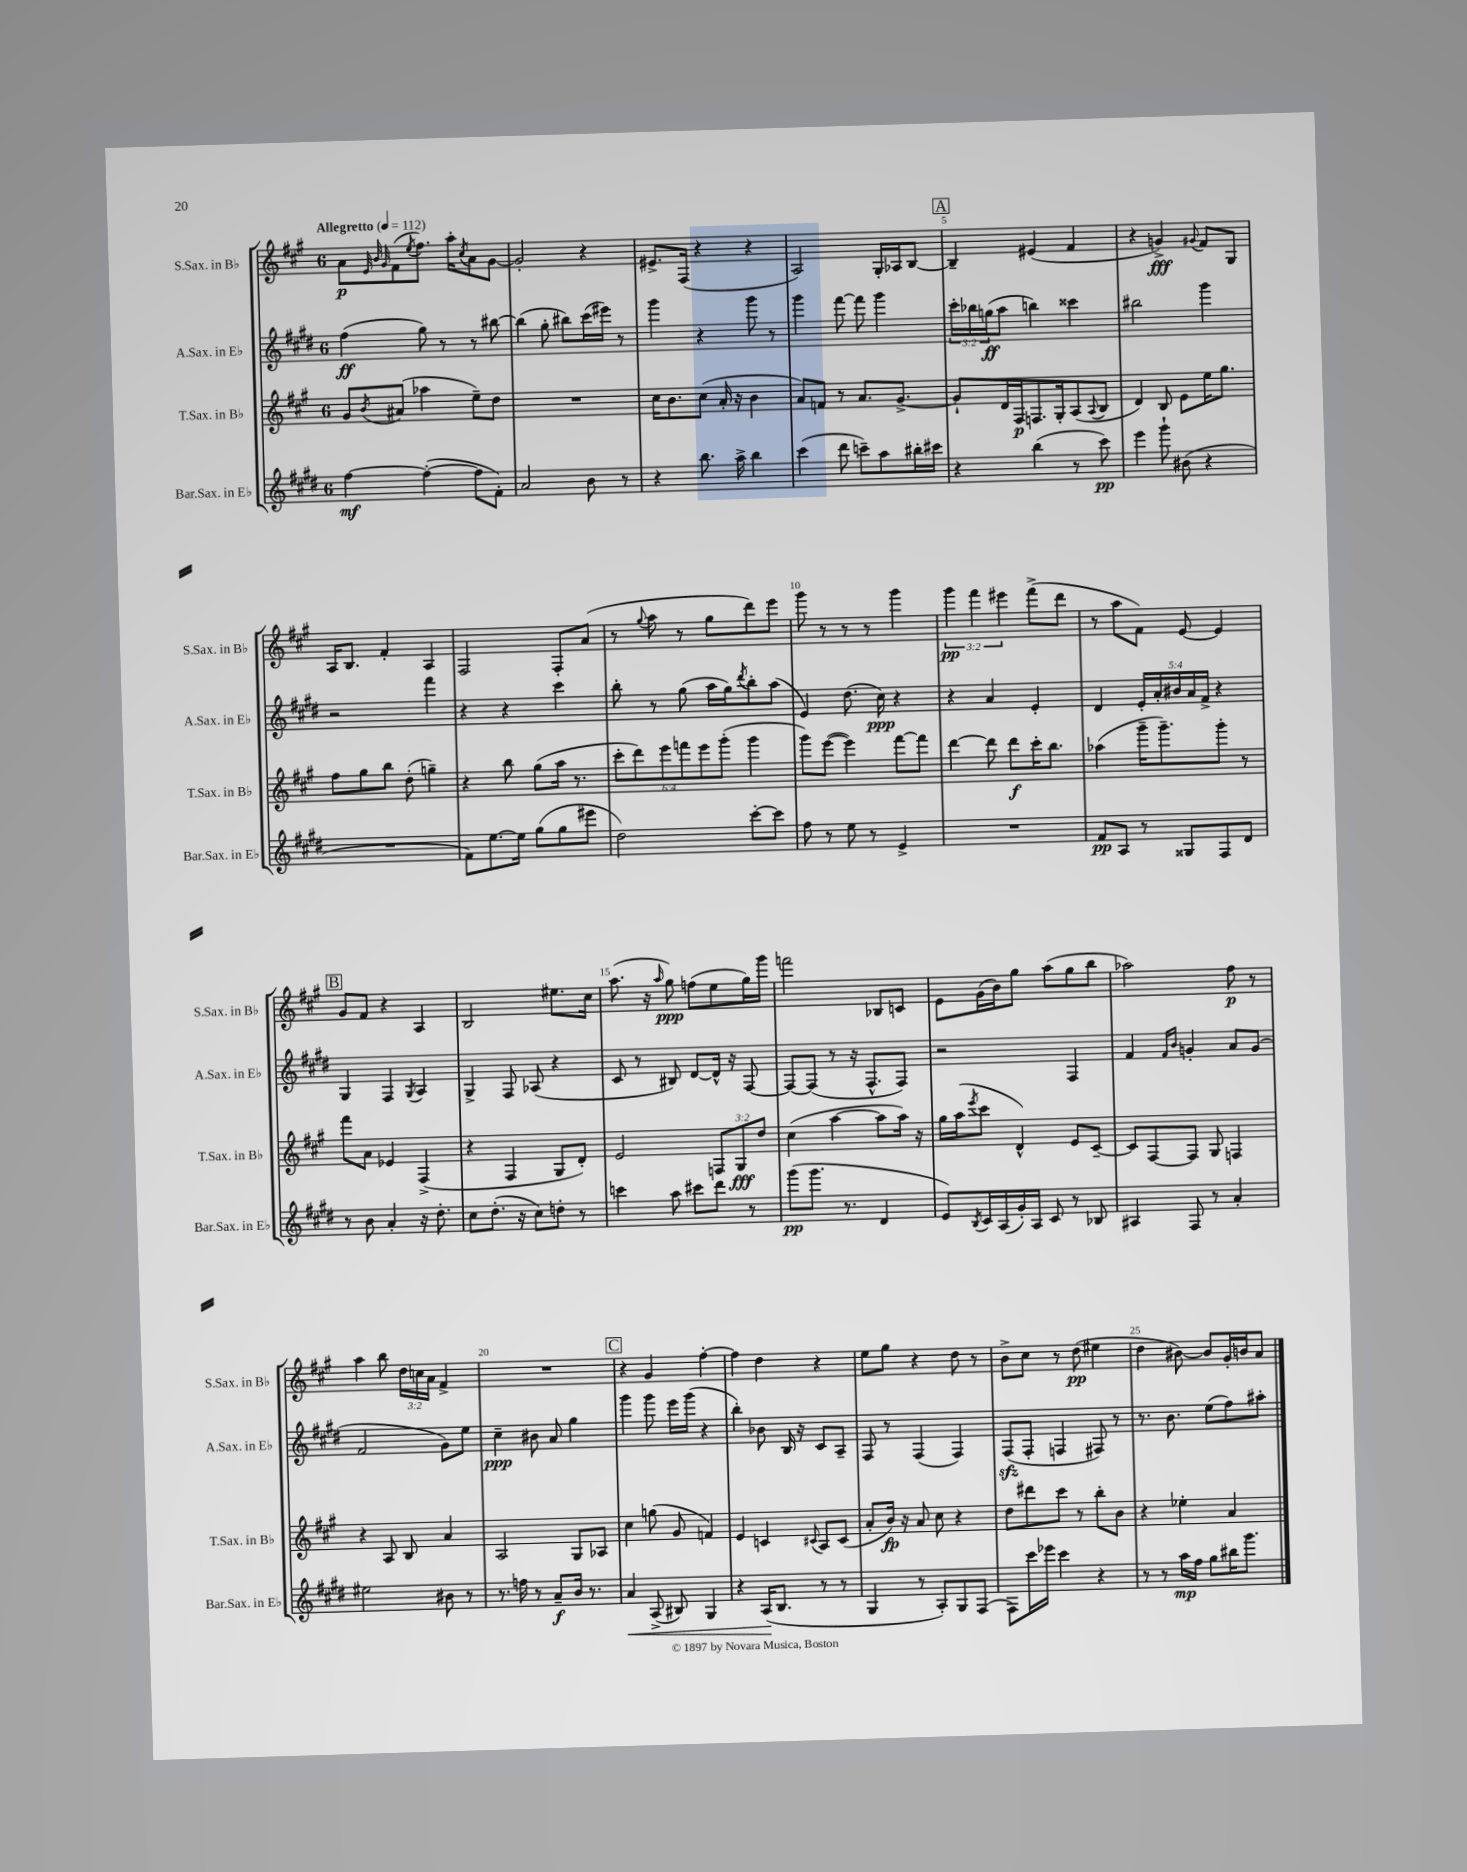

**kern	**dynam	**kern	**dynam	**kern	**dynam	**kern	**dynam
*part4	*part4	*part3	*part3	*part2	*part2	*part1	*part1
*staff4	*staff4	*staff3	*staff3	*staff2	*staff2	*staff1	*staff1
*I"Bar.Sax. in E♭	*	*I"T.Sax. in B♭	*	*I"A.Sax. in E♭	*	*I"S.Sax. in B♭	*
*I'Bar.Sax. in E♭	*	*I'T.Sax. in B♭	*	*I'A.Sax. in E♭	*	*I'S.Sax. in B♭	*
*clefG2	*	*clefG2	*	*clefG2	*	*clefG2	*
*k[f#c#g#d#]	*	*k[f#c#g#]	*	*k[f#c#g#d#]	*	*k[f#c#g#]	*
*M6/8	*	*M6/8	*	*M6/8	*	*M6/8	*
*MM112	*	*MM112	*	*MM112	*	*MM112	*
=1	=1	=1	=1	=1	=1	=1	=1
!	!	!	!	!	!	!LO:TX:a:B:t=Allegretto	!
[4ff#\	mf	8g#/L	.	(4ff#\	ff	8a\L	p
.	.	.	.	.	.	32qqe/	.
.	.	.	.	.	.	32qqb/	.
.	.	8qb/	.	.	.	32qqg#/	.
.	.	(8a#X/J	.	.	.	(8f#\	.
.	.	.	.	.	.	8qee/	.
(4ff#'\_	.	4aa-X\	.	8gg#\)	.	8.ff#\J)	.
.	.	.	.	8r	.	.	.
.	.	.	.	.	.	16aa'\KL	.
.	.	.	.	.	.	8qcc#/	.
8ff#\L]	.	8ee~\L)	.	8r	.	8a\	.
8f#'\J)	.	8dd\J	.	[8bb#X\	.	[8g#\J	.
=2	=2	=2	=2	=2	=2	=2	=2
2a/	.	2.r	.	(4bb#\]	.	2g#'/]	.
.	.	.	.	8gg#'\	.	.	.
.	.	.	.	8bb#X\L)	.	.	.
8b\	.	.	.	(16ccc#\L	.	4r	.
.	.	.	.	16eee#X\JJ)	.	.	.
8r	.	.	.	8r	.	.	.
=3	=3	=3	=3	=3	=3	=3	=3
4r	.	16cc#\KL	.	4ggg#\	.	8.e#X^/L	.
.	.	8.b\	.	.	.	.	.
.	.	.	.	.	.	(16F#/Jk	.
8.bb\	.	(8cc#\J	.	4r	.	4r	.
.	.	16a'/	.	.	.	.	.
16aa^\	.	16r	.	.	.	.	.
4bb\	.	4b\	.	8ggg#\	.	4r	.
.	.	.	.	8r	.	.	.
=4	=4	=4	=4	=4	=4	=4	=4
(4ccc#\	.	8a/L)	.	4ggg#\	.	2A/)	.
.	.	8fn/J	.	.	.	.	.
8ddd#\	.	8r	.	[8fff#\	.	.	.
8cccn~\L)	.	8.a/L	.	8fff#\]	.	.	.
8aa\	.	.	.	4ggg#\	.	16G#'/LL	.
.	.	[8.g#^/J	.	.	.	16A-X/J	.
16bb#X'\L	.	.	.	.	.	[8B/J	.
16ccc#X\JJ	.	.	.	.	.	.	.
!!LO:REH:place=s1:t=A
=5	=5	=5	=5	=5	=5	=5	=5
4r	.	8g#`/L]	.	24ccc#'\LL	.	4B~/]	.
.	.	.	.	24bb-X\	.	.	.
.	.	.	.	(24ggn\J	ff	.	.
.	.	16d/L	.	8aa\J	.	.	.
.	.	16F#/J	p	.	.	.	.
(4bb\	.	8.Fn/	.	4bbn\)	.	(4e#X/	.
.	.	16G#'/k	.	.	.	.	.
8r	.	(8A/	.	4ccc##X\	.	4f#/	.
.	.	8qqA/	.	.	.	.	.
8ccc#\)	pp	8B/J	.	.	.	.	.
=6	=6	=6	=6	=6	=6	=6	=6
4eee\	.	4d/)	.	2bb#X\	.	4r	.
8ggg#`\	.	8B/	.	.	.	4gn^/)	fff
(8b#X\	.	8e\L	.	.	.	.	.
.	.	.	.	.	.	8qqg#X/	.
4r	.	16ee\K	.	4ggg#\	.	8f#/L	.
.	.	8.gg#\J	.	.	.	.	.
.	.	.	.	.	.	8G#/J	.
!!LO:LB:g=z
=7	=7	=7	=7	=7	=7	=7	=7
2.r	.	8ff#\L	.	2r	.	16A/KL	.
.	.	.	.	.	.	8.B/J	.
.	.	8gg#\	.	.	.	.	.
.	.	8bb\J	.	.	.	4f#'/	.
.	.	(8dd'\	.	.	.	.	.
.	.	4ggn~\)	.	4fff#\	.	4A/	.
=8	=8	=8	=8	=8	=8	=8	=8
8f#\L)	.	4r	.	4r	.	2F#/	.
[8.ee\	.	.	.	.	.	.	.
.	.	8bb\	.	4r	.	.	.
16ee\Jk]	.	.	.	.	.	.	.
(8gg#\L	.	(8gg#\L	.	.	.	.	.
8gg#\	.	16aa\Jk	.	4ccc#\	.	8F#'/L	.
.	.	8.r	.	.	.	.	.
8eee#X\J	.	.	.	.	.	(8a/J	.
=9	=9	=9	=9	=9	=9	=9	=9
2dd#\)	.	12ccc#'\L	.	8bb'\	.	8r	.
.	.	12ddd\)	.	.	.	.	.
.	.	.	.	.	.	8qqgg#/	.
.	.	.	.	8r	.	8aa\	.
.	.	12eee\	.	.	.	.	.
.	.	12fffn\	.	(8gg#\	.	8r	.
.	.	12eee\	.	.	.	.	.
.	.	.	.	16aa\LL	.	8gg#\L	.
.	.	(12ggg#'\J	.	.	.	.	.
.	.	.	.	16gg#\J)	.	.	.
.	.	.	.	8qddd#/	.	.	.
[8ccc#'\L	.	4ggg#\	.	8bb'\	.	8ddd\)	.
8ccc#\J]	.	.	.	(8aa\J	.	8eee\J	.
=10	=10	=10	=10	=10	=10	=10	=10
8ff#\	.	8ggg#\L)	.	4e/)	.	8ggg#\	.
8r	.	([8eee\J	.	.	.	8r	.
8ee\	.	4eee\])	.	(8.dd#\	.	8r	.
8r	.	.	.	.	.	8r	.
.	.	.	.	16cc#\)	ppp	.	.
4e^/	.	[8fff#\L	.	4r	.	4ggg#\	.
.	.	8fff#\J]	.	.	.	.	.
=11	=11	=11	=11	=11	=11	=11	=11
2.r	.	[4ddd\	.	4r	.	6ggg#\	pp
.	.	.	.	.	.	6fff#\	.
.	.	8ddd\]	.	4a/	.	.	.
.	.	.	.	.	.	6eee#X\	.
.	.	8ddd\L	f	.	.	.	.
.	.	16ccc#'\K	.	4e'/	.	(8fff#^\L	.
.	.	8.bb\J	.	.	.	.	.
.	.	.	.	.	.	8ddd\J	.
=12	=12	=12	=12	=12	=12	=12	=12
8f#/L	pp	(4aa-X\	.	4d#/	.	8r	.
8A/J	.	.	.	.	.	8aa\L	.
8r	.	16ggg#~\KL	.	20e'/LL	.	8f#\J)	.
.	.	.	.	20a'/	.	.	.
.	.	8.ggg#~\)	.	.	.	.	.
.	.	.	.	20b#X/	.	.	.
8G##X/L	.	.	.	.	.	[8e/	.
.	.	.	.	20a/	.	.	.
.	.	.	.	20f#^/JJ	.	.	.
8F#/	.	8ggg#'\J	.	4r	.	4e/]	.
8d#/J	.	8r	.	.	.	.	.
!!LO:LB:g=z
!!LO:REH:place=s1:t=B
=13	=13	=13	=13	=13	=13	=13	=13
8r	.	8fff#\L	.	4G#/	.	8g#/L	.
8b\	.	8a\J	.	.	.	8f#/J	.
4a'/	.	4e-X/	.	4F#/	.	4r	.
.	.	.	.	8qG#/	.	.	.
16r	.	(4F#^/	.	4A/	.	4A/	.
8.dd#'\	.	.	.	.	.	.	.
=14	=14	=14	=14	=14	=14	=14	=14
8cc#\L	.	4r	.	4G#^/	.	2B/	.
(8.dd#'\J	.	.	.	.	.	.	.
.	.	4F#/	.	8F#/	.	.	.
16r	.	.	.	.	.	.	.
8cc#\L)	.	.	.	(8A-X/	.	.	.
8ddn'\J	.	8G#/L	.	4r	.	8.ee#X\L	.
8r	.	8d'/J)	.	.	.	.	.
.	.	.	.	.	.	16cc#\Jk	.
=15	=15	=15	=15	=15	=15	=15	=15
4cccn\	.	2e/	.	8c#/	.	(8.aa\	.
.	.	.	.	8r	.	.	.
.	.	.	.	.	.	16r	.
.	.	.	.	.	.	16qqaa/	.
8aa\	.	.	.	8B#X/)	.	8gg#\)	ppp
8ccc#X\L	.	.	.	[8d#/L	.	(8ffn\L	.
8ddd#\J	.	12Fn/L	.	16d#^^/Jk]	.	8ee\	.
.	.	.	.	16r	.	.	.
.	.	12G#/	fff	.	.	.	.
8r	.	.	.	[8F#/	.	16gg#\L)	.
.	.	12dd/J	.	.	.	.	.
.	.	.	.	.	.	16ggg#\JJ	.
=16	=16	=16	=16	=16	=16	=16	=16
(8ggg#\L	pp	(4cc#\	.	8F#/L_	.	2fffn\	.
8.ggg#\J	.	.	.	(8F#/J]	.	.	.
.	.	[4aa\	.	8r	.	.	.
8.r	.	.	.	.	.	.	.
.	.	.	.	16r	.	.	.
.	.	.	.	8.F#^^/L	.	.	.
4d#/	.	8aa\L]	.	.	.	8B-X/L	.
.	.	16aa\Jk)	.	8F#/J)	.	8cn/J	.
.	.	16r	.	.	.	.	.
=17	=17	=17	=17	=17	=17	=17	=17
8e/L)	.	16gg#\LL	.	2r	.	8e\L	.
.	.	(16aa\J	.	.	.	.	.
8qB/	.	8qeee/	.	.	.	.	.
16c#/L	.	8ccc#\J	.	.	.	(16g#\L	.
(16A/	.	.	.	.	.	16b\J)	.
16g#'/)	.	4d^^/)	.	.	.	8gg#\J	.
16A/JJ	.	.	.	.	.	.	.
8c#/	.	.	.	.	.	(8aa\L	.
8r	.	8e/L	.	4F#/	.	8gg#\	.
8B-X/	.	[8c#~/J	.	.	.	8bb\J	.
=18	=18	=18	=18	=18	=18	=18	=18
4A#X/	.	8c#/L]	.	4f#/	.	2aa-X\)	.
.	.	[8F#/	.	.	.	.	.
.	.	.	.	16qqf#/LL	.	.	.
.	.	.	.	16qqb/JJ	.	.	.
8F#/	.	8F#/J]	.	4gn'/	.	.	.
8r	.	8G#/	.	.	.	.	.
4a'/	.	4Fn/	.	8a/L	.	8ff#\	p
.	.	.	.	(8g/J	.	8r	.
!!LO:LB:g=z
=19	=19	=19	=19	=19	=19	=19	=19
2ee#X\	.	4r	.	2f#/	.	4aa\	.
.	.	8A/	.	.	.	8bb\	.
.	.	8B/	.	.	.	24dd\LL	.
.	.	.	.	.	.	24ccn\	.
.	.	.	.	.	.	24a\JJ	.
8b#X\	.	4a/	.	8g#\L)	.	4f#^/	.
8r	.	.	.	8ee\J	.	.	.
=20	=20	=20	=20	=20	=20	=20	=20
8.r	.	2A/	.	4cc#~\	ppp	2.r	.
16ffn\	.	.	.	.	.	.	.
8r	.	.	.	8b#X\	.	.	.
8a~/L	f	.	.	8a/	.	.	.
16b/Jk	.	8G#/L	.	4gg#\	.	.	.
8.r	.	.	.	.	.	.	.
.	.	8A-X/J	.	.	.	.	.
!!LO:REH:place=s1:t=C
=21	=21	=21	=21	=21	=21	=21	=21
!	!LO:HP:b	!	!	!	!	!	!
4a/	<	4cc#\	.	4ggg#\	.	4r	.
(8A^/	.	(8ggn\	.	8ggg#\	.	4g#/	.
8B#X/)	.	8g#/	.	16eee\LL	.	.	.
.	.	.	.	(16ggg#\JJ	.	.	.
4G#/	.	4fn/)	.	4r	.	[4ff#'\	.
=22	=22	=22	=22	=22	=22	=22	=22
4r	.	4e/	.	4bb'\)	.	4ff#\]	.
(16A/KL	.	4cn/	.	8b-X\	.	4dd\	.
8.B/J	[	.	.	.	.	.	.
.	.	.	.	16B/	.	.	.
.	.	.	.	16r	.	.	.
.	.	8qqc#X/	.	.	.	.	.
8r	.	8A/L	.	8c#/L	.	4r	.
8r	.	(8c#/J	.	8A~/J	.	.	.
=23	=23	=23	=23	=23	=23	=23	=23
4G#/	.	8a'/L	.	8F#/	.	8ee\L	.
.	.	16b/Jk)	fp	8r	.	8gg#\J	.
.	.	16r	.	.	.	.	.
8r	.	8a/	.	(4F#/	.	4r	.
8A'/L)	.	8cc#\	.	.	.	.	.
8G#/	.	4r	.	4F#/)	.	8dd\	.
(8F#/J	.	.	.	.	.	8r	.
=24	=24	=24	=24	=24	=24	=24	=24
8F#\L)	.	8dd\L	.	(8F#zz/L	.	8b^\L	.
16ccc#\L	.	8ddd#X\	.	8F#'/J	.	8cc#\J	.
16eee-X\JJ	.	.	.	.	.	.	.
4ccc#\	.	8ccc#\J	.	4Fn/	.	8r	.
.	.	8r	.	.	.	(8dd\	pp
4r	.	8bb'\L	.	8F#X/)	.	4ee#X\	.
.	.	8b\J	.	8r	.	.	.
=25	=25	=25	=25	=25	=25	=25	=25
8r	.	4r	.	8.r	.	4dd\	.
8r	.	.	.	.	.	.	.
.	.	.	.	8.b\	.	.	.
16aa\LL	mp	4ee-X'\	.	.	.	[8b#X\)	.
16ff#\JJ	.	.	.	.	.	.	.
8gg#\L	.	.	.	(8ee\L	.	8b#/L]	.
16bb#X\K	.	4a/	.	8ff#\)	.	16g#'/L	.
8.ggg#\J	.	.	.	.	.	16bn/J	.
.	.	.	.	8aa#X'\J	.	8a/J	.
==	==	==	==	==	==	==	==
*-	*-	*-	*-	*-	*-	*-	*-
